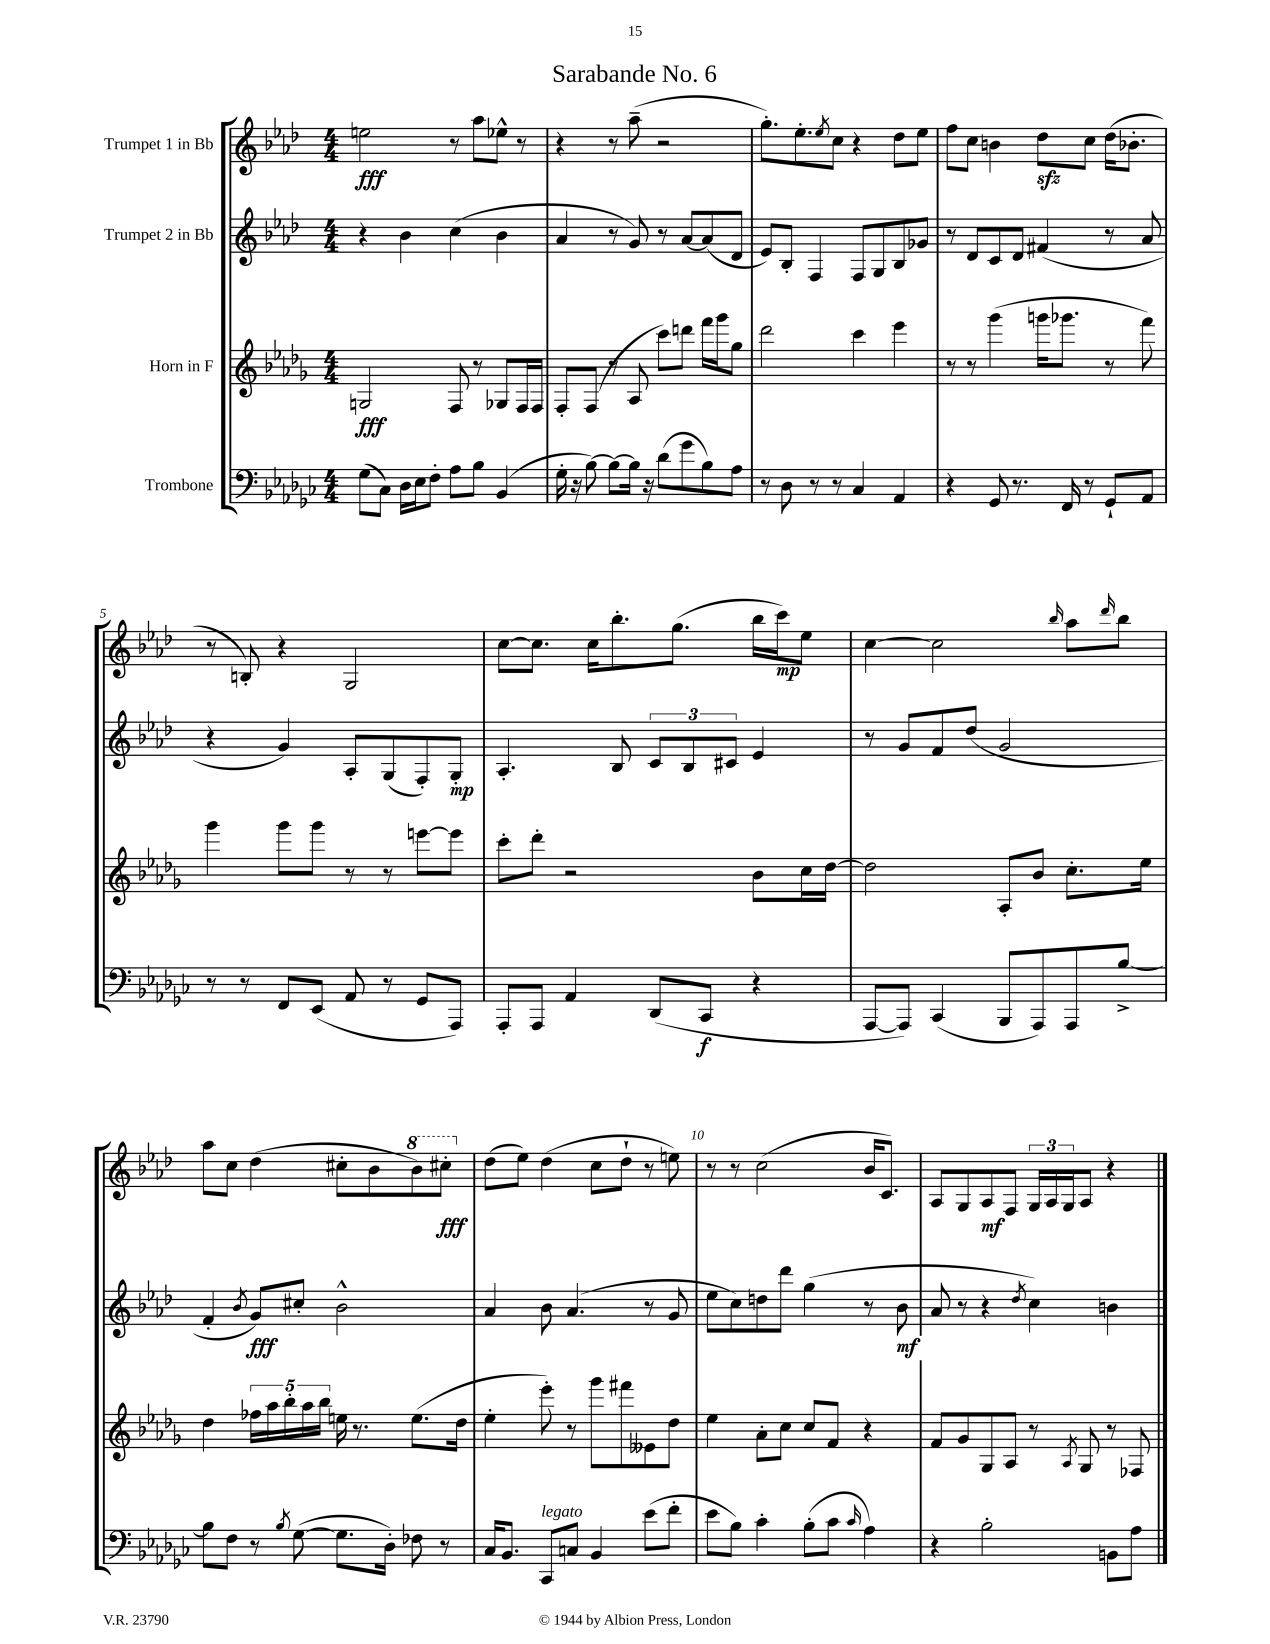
\header { title = "Sarabande No. 6" }
<<
\new StaffGroup <<
\new Staff = "s0" \with { instrumentName = "Trumpet 1 in Bb" } {
    \clef treble \key aes \major \numericTimeSignature \time 4/4
    e''2\fff r8 aes''8 ees''8-^ r8 |
    r4 r8 aes''8--( r2 |
    g''8.-.) ees''8.-. \acciaccatura { ees''8 } c''8 r4 des''8 ees''8 |
    f''8 c''8 b'4 des''8\sfz c''8 des''16( bes'8.-. |
    r8 b8-.) r4 g2 |
    c''8~ c''8. c''16 bes''8.-. g''8.( bes''16 c'''16\mp) ees''8 |
    c''4~ c''2 \grace { bes''16 } aes''8 \grace { des'''16 } bes''8 |
    aes''8 c''8 des''4( cis''8-. bes'8 \ottava #1 bes''8) cis'''8-.\fff \ottava #0 |
    des''8( ees''8) des''4( c''8 des''8-! r8 e''8) |
    r8 r8 c''2( bes'16 c'8.) |
    aes8 g8 aes8\mf f8 \tuplet 3/2 { g16 aes16 g16 } aes8 r4 \bar "|." |
}
\new Staff = "s1" \with { instrumentName = "Trumpet 2 in Bb" } {
    \clef treble \key aes \major \numericTimeSignature \time 4/4
    r4 bes'4 c''4( bes'4 |
    aes'4 r8 g'8) r8 aes'8~ aes'8( des'8 |
    ees'8) bes8-. f4 f8 g8 bes8 ges'8 |
    r8 des'8 c'8 des'8 fis'4( r8 aes'8 |
    r4 g'4) aes8-. g8( f8-.) g8-.\mp |
    aes4.-. bes8 \tuplet 3/2 { c'8 bes8 cis'8 } ees'4 |
    r8 g'8 f'8 des''8( g'2 |
    f'4-. \acciaccatura { bes'8 } g'8\fff) cis''8-. bes'2-^ |
    aes'4 bes'8 aes'4.( r8 g'8 |
    ees''8 c''8) d''8 des'''8 g''4( r8 bes'8\mf |
    aes'8 r8 r4 \acciaccatura { des''8 } c''4) b'4 \bar "|." |
}
\new Staff = "s2" \with { instrumentName = "Horn in F" } {
    \clef treble \key des \major \numericTimeSignature \time 4/4
    g2\fff f8 r8 ges8 f16 f16 |
    f8-. f8( r8 aes8 c'''8) d'''8 f'''16 ges'''16 ges''8 |
    des'''2 c'''4 ees'''4 |
    r8 r8 ges'''4( g'''16 ges'''8. r8 f'''8) |
    ges'''4 ges'''8 ges'''8 r8 r8 e'''8~ e'''8 |
    c'''8-. des'''8-. r2 bes'8 c''16 des''16~ |
    des''2 aes8-. bes'8 c''8.-. ees''16 |
    des''4 \tuplet 5/4 { fes''16 aes''16 bes''16-. aes''16 bes''16 } e''16 r8. e''8.( des''16 |
    ees''4-. ees'''8-.) r8 ges'''8 fis'''8 eeses'8 des''8 |
    ees''4 aes'8-. c''8 c''8 f'8 r4 |
    f'8 ges'8 ges8 aes8 r8 \acciaccatura { aes8 } ges8 r8 fes8 \bar "|." |
}
\new Staff = "s3" \with { instrumentName = "Trombone" } {
    \clef bass \key ges \major \numericTimeSignature \time 4/4
    ges8( ces8) des16 ees16 f8-. aes8 bes8 bes,4( |
    ges16-. r16 bes8~) bes8~ bes16 r16 des'8( ges'8 bes8) aes8 |
    r8 des8 r8 r8 ces4 aes,4 |
    r4 ges,8 r8. f,16 r8 ges,8-! aes,8 |
    r8 r8 f,8 ees,8( aes,8 r8 ges,8 aes,,8) |
    aes,,8-. aes,,8 aes,4 des,8( ces,8\f r4 |
    aes,,8~ aes,,8) ces,4( bes,,8 aes,,8) aes,,8 bes8~-> |
    bes8 f8 r8 \acciaccatura { bes8 } ges8~( ges8. des16-.) fes8 r8 |
    ces16 bes,8. ces,8^\markup { \italic "legato" } c8 bes,4 ees'8( f'8-. |
    ees'8 bes8) ces'4-. bes8-.( ces'8 \grace { ces'16 } aes4) |
    r4 bes2-. b,8 aes8 \bar "|." |
}
>>
>>
\layout { \context { \Score \override BarNumber.break-visibility = ##(#f #t #t) barNumberVisibility = #(every-nth-bar-number-visible 5) } }
